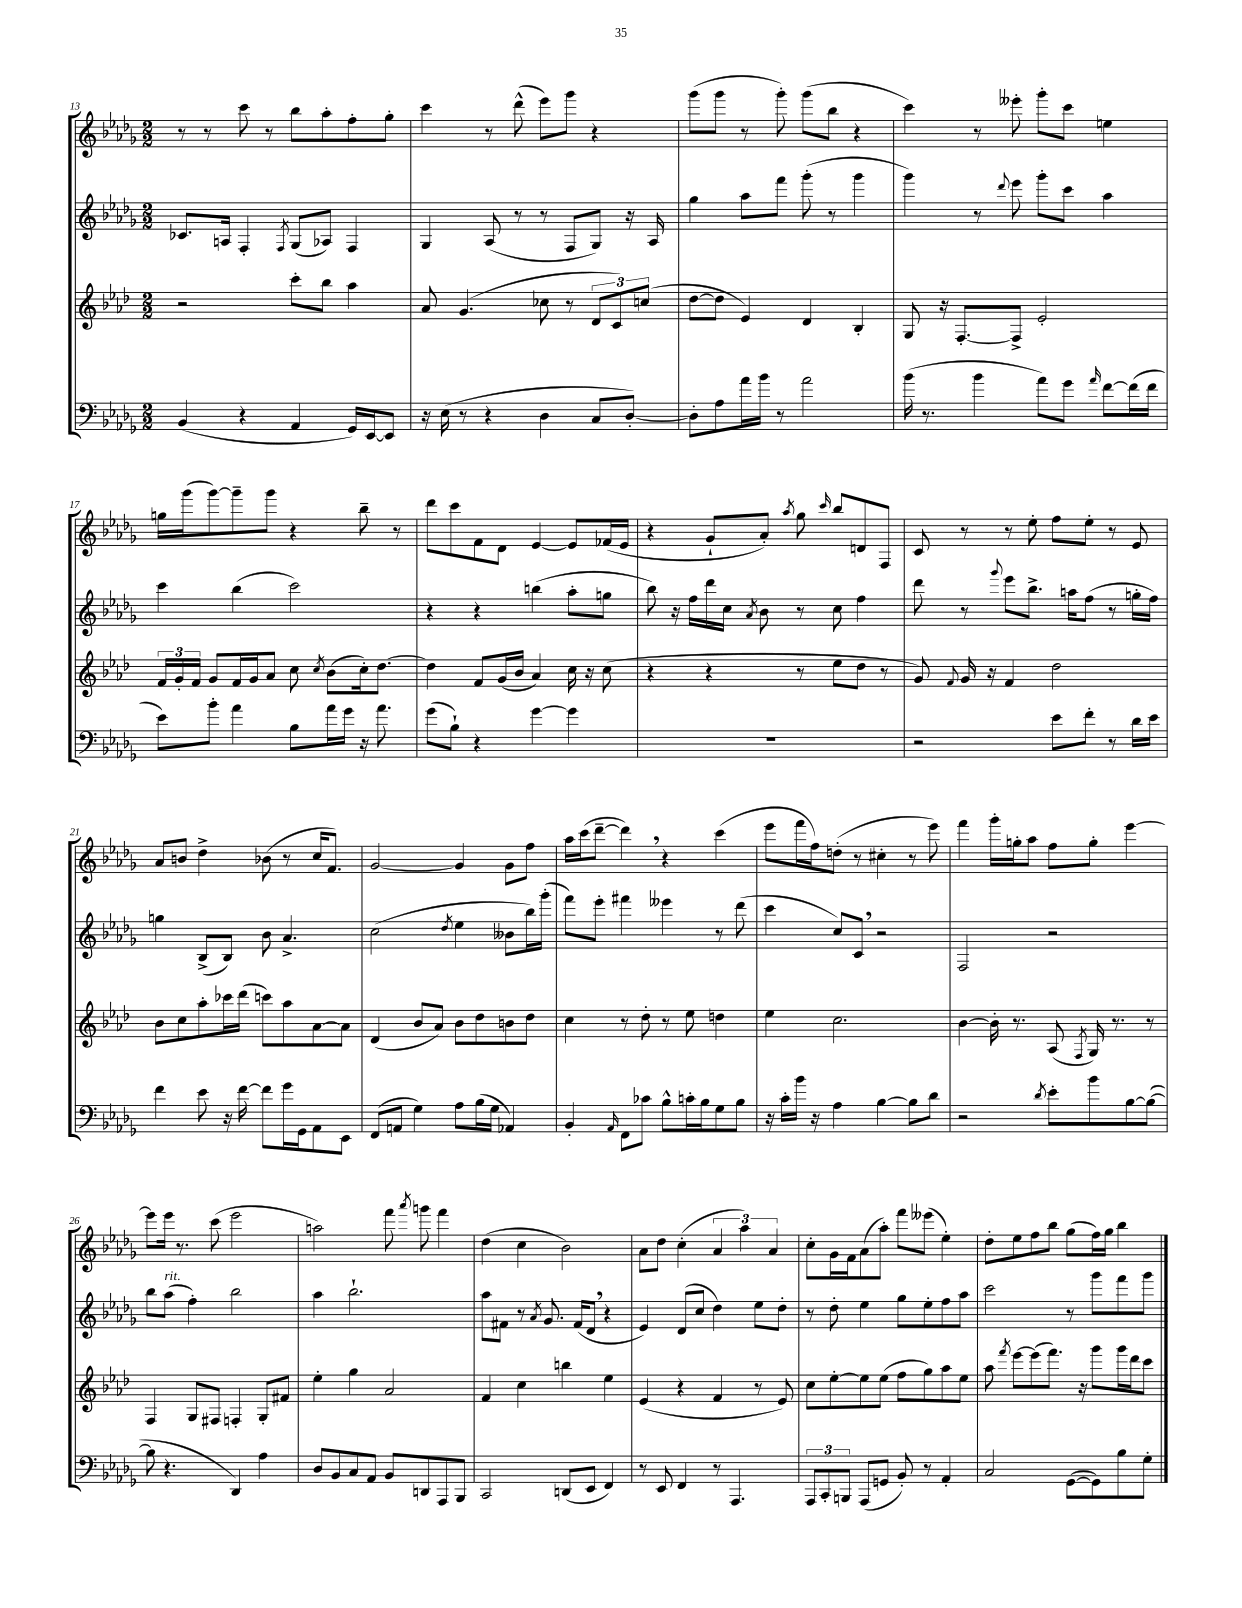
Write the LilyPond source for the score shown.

<<
\new StaffGroup <<
\new Staff = "s0" {
    \clef treble \key des \major \numericTimeSignature \time 2/2
    \autoBeamOff r8 r8 c'''8 r8 bes''8[ aes''8-. f''8-. ges''8]-. |
    c'''4 r8 des'''8-^( ees'''8[) ges'''8] r4 |
    ges'''8[( ges'''8] r8 ges'''8-.) ges'''8[( bes''8] r4 |
    c'''4) r8 eeses'''8-. ges'''8[-. c'''8] e''4 |
    g''16[ ges'''16( ges'''8~) ges'''8-- ges'''8] r4 bes''8-- r8 |
    des'''8[ c'''8 f'8 des'8] ees'4~ ees'8[ fes'16( ees'16] |
    r4 ges'8[-! aes'8]-.) \acciaccatura { aes''8 } ges''8 \grace { c'''16 } bes''8[ d'8 f8] |
    c'8 r8 r8 ees''8-. f''8[ ees''8]-. r8 ees'8 |
    aes'8[ b'8] des''4-> bes'8( r8 c''16[ f'8.]) |
    ges'2~ ges'4 ges'8[ f''8] |
    aes''16[ c'''16( des'''8]~-- des'''4) \breathe r4 c'''4( |
    ees'''8[ f'''16 f''16) d''8]-.( r8 cis''4-. r8 ees'''8) |
    f'''4 ges'''16[-. g''16-. aes''8] f''8[ g''8]-. ees'''4~ |
    ees'''8[ ees'''16] r8. c'''8( ees'''2 |
    a''2) f'''8 \acciaccatura { aes'''8 } g'''8 f'''4 |
    des''4( c''4 bes'2) |
    aes'8[ des''8] c''4-.( \tuplet 3/2 { aes'4 aes''4) aes'4 } |
    c''8[-. ges'16 f'16 aes'8( aes''8]-.) f'''8[ eeses'''8]( ees''4-.) |
    des''8[-. ees''8 f''8 bes''8] ges''8[( f''16) ges''16] bes''4 \bar "|." |
}
\new Staff = "s1" {
    \clef treble \key des \major \numericTimeSignature \time 2/2
    \autoBeamOff ces'8.[ a16] f4-. \acciaccatura { f8 } ges8[( aes8]) f4 |
    ges4 aes8( r8 r8 f8[ ges8]) r16 aes16 |
    ges''4 aes''8[ f'''8] ges'''8-.( r8 ges'''4 |
    ges'''4) r8 \appoggiatura { des'''8 } ees'''8 ges'''8[-. c'''8] aes''4 |
    c'''4 bes''4( c'''2) |
    r4 r4 b''4( aes''8[-. g''8] |
    bes''8) r16 f''16[ des'''16 c''16] \acciaccatura { aes'8 } bes'8 r8 c''8 f''4 |
    des'''8 r8 \appoggiatura { ges'''8 } ees'''8[ bes''8.]-> a''16[ f''8]( r8 g''16[-. f''16]) |
    g''4 bes8[->( bes8]) bes'8 aes'4.-> |
    c''2( \acciaccatura { des''8 } ees''4 beses'8[ bes''16) ges'''16]-.( |
    f'''8[) ees'''8]-. fis'''4 eeses'''4 r8 des'''8( |
    c'''4 c''8[) c'8] \breathe r2 |
    f2 r2 |
    bes''8[ aes''8]^\markup { \italic "rit." }( f''4-.) bes''2 |
    aes''4 bes''2.-! |
    aes''8[ fis'8] r8 \acciaccatura { aes'8 } ges'8. fis'16[( des'8] \breathe r4 |
    ees'4) des'8[( c''8] des''4) ees''8[ des''8]-. |
    r8 des''8-. ees''4 ges''8[ ees''8-. f''8 aes''8] |
    c'''2 r8 ges'''8[ f'''8 ges'''8] \bar "|." |
}
\new Staff = "s2" {
    \clef treble \key aes \major \numericTimeSignature \time 2/2
    \autoBeamOff r2 c'''8[-. bes''8] aes''4 |
    aes'8 g'4.( ces''8 r8 \tuplet 3/2 { des'8[ c'8) c''8]( } |
    des''8[~ des''8] ees'4) des'4 bes4-. |
    g8 r16 f8.[~-. f8]-> ees'2-. |
    \tuplet 3/2 { f'16[ g'16-. f'16] } g'8[ f'16 g'16 aes'8] c''8 \acciaccatura { c''8 } bes'8[( c''16-.) des''8.]~ |
    des''4 f'8[ g'16( bes'16] aes'4) c''16 r16 c''8( |
    r4 r4 r8 ees''8[ des''8] r8 |
    g'8) \appoggiatura { f'8 } g'16 r16 f'4 des''2 |
    bes'8[ c''8 aes''8-. ces'''16 des'''16]( c'''8[) aes''8 aes'8~ aes'8] |
    des'4( bes'8[ aes'8]) bes'8[ des''8 b'8 des''8] |
    c''4 r8 des''8-. r8 ees''8 d''4 |
    ees''4 c''2. |
    bes'4~ bes'16-. r8. aes8( \acciaccatura { f8 } g16) r8. r8 |
    f4 g8[ fis8] f4-. g8[-. fis'8] |
    ees''4-. g''4 aes'2 |
    f'4 c''4 b''4 ees''4 |
    ees'4( r4 f'4 r8 ees'8) |
    c''8[ ees''8~-. ees''8 ees''8]( f''8[ g''8) aes''8 ees''8] |
    aes''8 \acciaccatura { f'''8 } ees'''8[~ ees'''8( f'''8.]) r16 g'''8[ g'''16 des'''16 c'''8] \bar "|." |
}
\new Staff = "s3" {
    \clef bass \key des \major \numericTimeSignature \time 2/2
    \autoBeamOff bes,4( r4 aes,4 ges,16[) ees,16~ ees,8] |
    r16 ees16( r8 r4 des4 c8[ des8]~-.) |
    des8[-. aes8 aes'16 bes'16] r8 aes'2 |
    bes'16( r8. bes'4 aes'8[) ges'8] \grace { aes'16 } f'8[~ f'16( f'16] |
    ees'8[) bes'8]-. aes'4 bes8[ aes'16 ges'16] r16 aes'8. |
    ges'8[( bes8]-!) r4 ges'4~ ges'4 |
    R1 |
    r2 ees'8[ f'8]-. r8 des'16[ ees'16] |
    f'4 ees'8 r16 f'16~ f'8[ ges'16 ges,16 aes,8 ees,8] |
    f,8[( a,8] ges4) aes8[ bes16( ges16] aes,4) |
    bes,4-. \grace { aes,16 } f,8[ ces'8] bes8[-^ c'16-. bes16 ges8 bes8] |
    r16 c'16[-. bes'16] r16 aes4 bes4~ bes8[ des'8] |
    r2 \acciaccatura { des'8 } ees'8[-. bes'8 bes8~ bes8]~( |
    bes8 r4. des,4) aes4 |
    des8[ bes,8 c8 aes,8] bes,8[ d,8 aes,,8 bes,,8] |
    c,2 d,8[( ees,8] f,4) |
    r8 ees,8 f,4 r8 aes,,4. |
    \tuplet 3/2 { aes,,8[ c,8-. b,,8] } aes,,8[( g,8] bes,8-.) r8 aes,4-. |
    c2 ges,8[~( ges,8) bes8 ges8]-. \bar "|." |
}
>>
>>
\layout { \context { \Score currentBarNumber = #13 } }
